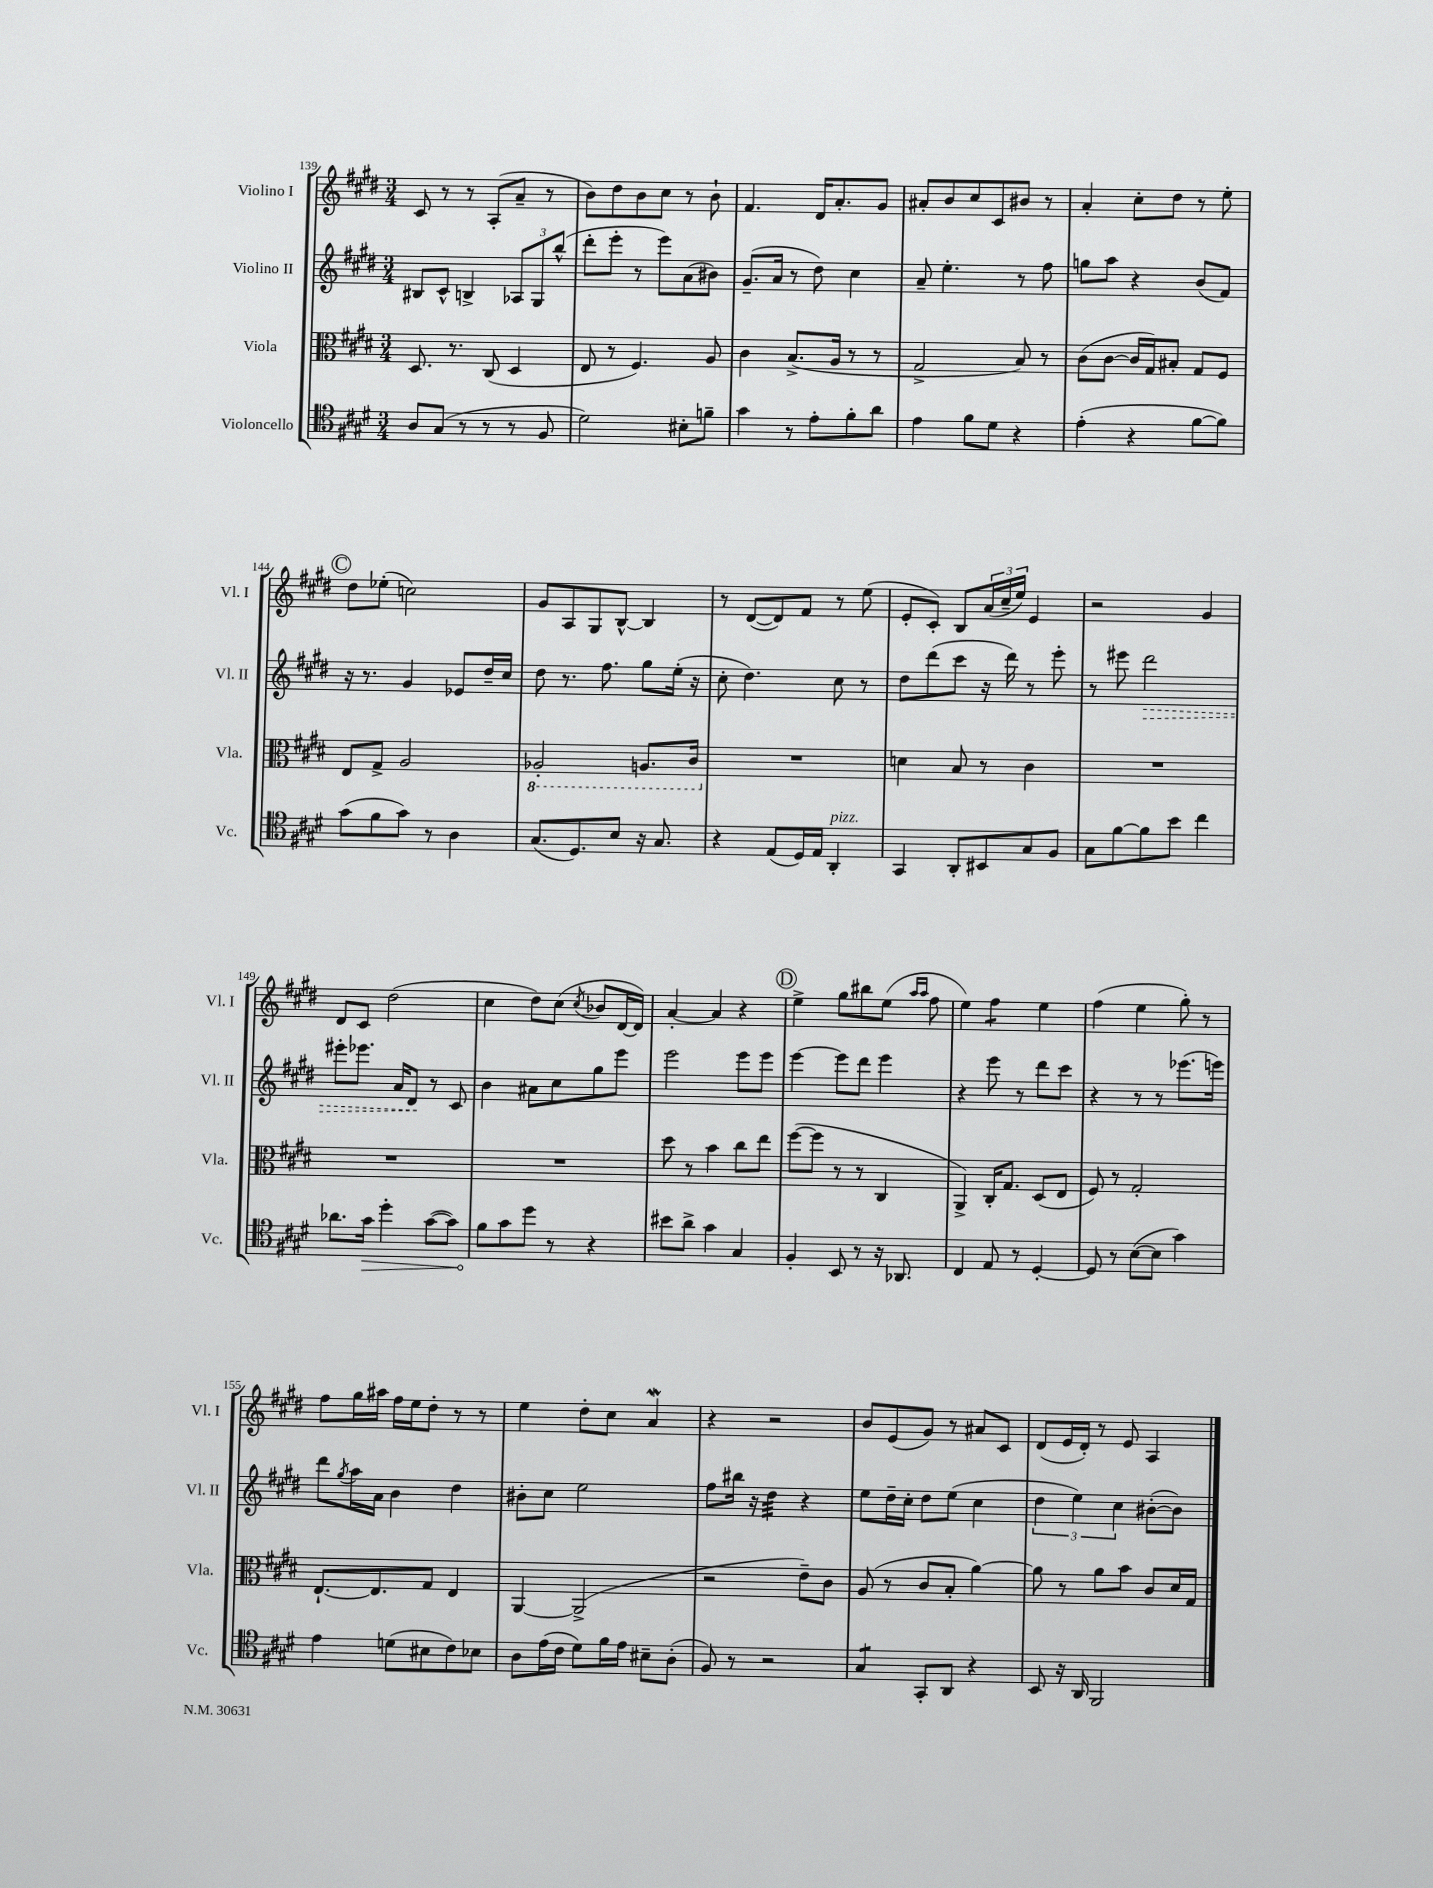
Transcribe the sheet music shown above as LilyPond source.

<<
\new StaffGroup <<
\new Staff = "s0" \with { instrumentName = "Violino I" shortInstrumentName = "Vl. I" } {
    \clef treble \key e \major \numericTimeSignature \time 3/4
    cis'8 r8 r8 a8-.( a'8-- r8 |
    b'8) dis''8 b'8 cis''8 r8 b'8-! |
    fis'4. dis'16 a'8.-. gis'8 |
    ais'8-. b'8 cis''8 cis'8 bis'8 r8 |
    a'4-. cis''8-. dis''8 r8 e''8-. |
    \mark \markup { \circle "C" } dis''8 ees''8-.( c''2) |
    gis'8 a8 gis8 b8~-^ b4 |
    r8 dis'8~( dis'8) fis'8 r8 e''8( |
    e'8-. cis'8-.) b8 \tuplet 3/2 { a'16( cis''16-- e''16) } e'4 |
    r2 gis'4 |
    dis'8 cis'8 dis''2( |
    cis''4 dis''8) cis''8( \acciaccatura { cis''8 } bes'8 dis'16~ dis'16) |
    a'4~-. a'4 r4 |
    \mark \markup { \circle "D" } e''4-> gis''8 bis''8 e''8( \grace { a''16 a''16 } fis''8 |
    e''4) fis''4:8 e''4 |
    fis''4( e''4 gis''8-.) r8 |
    fis''8 gis''16 ais''16 fis''16 e''16 dis''8-. r8 r8 |
    e''4 dis''8-. cis''8 a'4\mordent |
    r4 r2 |
    b'8 e'8( gis'8) r8 ais'8 cis'8 |
    dis'8( e'16 dis'16-.) r8 e'8 a4 \bar "|." |
}
\new Staff = "s1" \with { instrumentName = "Violino II" shortInstrumentName = "Vl. II" } {
    \clef treble \key e \major \numericTimeSignature \time 3/4
    bis8 cis'8-^ b4-> \tuplet 3/2 { aes8 gis8 b''8-^( } |
    dis'''8-. e'''8-. r8 e'''8) a'8( bis'8) |
    gis'8.--( a'16 r8 dis''8) cis''4 |
    a'8-- e''4.-. r8 fis''8 |
    g''8 a''8 r4 b'8( fis'8) |
    \mark \markup { \circle "C" } r16 r8. gis'4 ees'8 dis''16-- cis''16 |
    dis''8 r8. fis''8. gis''8 e''16-.( r16 |
    cis''8-. dis''4.) cis''8 r8 |
    dis''8 dis'''8( cis'''8 r16 dis'''16) r8 e'''8-. |
    r8 eis'''8 \once \override Hairpin.style = #'dashed-line dis'''2\> |
    eis'''8-. ees'''8. a'16 dis'8\! r8 cis'8 |
    b'4 ais'8 cis''8 gis''8 e'''8 |
    e'''2 e'''8 e'''8 |
    \mark \markup { \circle "D" } e'''4~ e'''8 dis'''8 e'''4 |
    r4 e'''8 r8 dis'''8 cis'''8 |
    r4 r8 r8 ees'''8.( e'''16) |
    dis'''8 \acciaccatura { gis''8 } a''16 a'16 b'4 dis''4 |
    bis'8-. cis''8 e''2 |
    fis''8 bis''16 r16 dis''4:32 r4 |
    e''8 dis''16-- cis''16-. dis''8 e''8( cis''4 |
    \tuplet 3/2 { dis''4 e''4) cis''4 } bis'8~-.( bis'8) \bar "|." |
}
\new Staff = "s2" \with { instrumentName = "Viola" shortInstrumentName = "Vla." } {
    \clef alto \key e \major \numericTimeSignature \time 3/4
    dis8. r8. cis8( dis4 |
    e8 r8 fis4.) a8 |
    cis'4 b8.->( a16 r8 r8 |
    gis2-> b8) r8 |
    cis'8( cis'8~ cis'16 gis16) bis8-. gis8 fis8 |
    \mark \markup { \circle "C" } e8 gis8-> a2 |
    \ottava #-1 aes,2-. a,8. cis16 \ottava #0 |
    R2. |
    d'4 b8 r8 cis'4 |
    R2. |
    R2. |
    R2. |
    dis''8 r8 b'4 cis''8 e''8 |
    \mark \markup { \circle "D" } fis''8~( fis''8 r8 r8 cis4 |
    a,4->) cis16-. gis8. dis8( e8 |
    fis8) r8 gis2-. |
    e8.~-! e8. gis8 e4 |
    a,4~ a,2->( |
    r2 e'8--) cis'8 |
    a8( r8 cis'8 b8-. a'4~) |
    a'8 r8 a'8 b'8 cis'8 dis'16 gis16 \bar "|." |
}
\new Staff = "s3" \with { instrumentName = "Violoncello" shortInstrumentName = "Vc." } {
    \clef tenor \key e \major \numericTimeSignature \time 3/4
    a8 gis8( r8 r8 r8 fis8 |
    dis'2) bis8-. f'8-- |
    gis'4 r8 e'8-. fis'8-. a'8 |
    e'4 fis'8 dis'8 r4 |
    e'4-.( r4 fis'8~ fis'8) |
    \mark \markup { \circle "C" } gis'8( fis'8 gis'8) r8 a4 |
    gis8.( dis8.) b8 r16 gis8. |
    r4 e8( dis16) e16 a,4-.^\markup { \italic "pizz." } |
    gis,4 a,8-. bis,8 gis8 fis8 |
    gis8 fis'8~ fis'8 b'8 cis''4 |
    aes'8. \once \override Hairpin.circled-tip = ##t gis'16\> dis''4-. gis'8~( gis'8) |
    fis'8\! gis'8 dis''8 r8 r4 |
    bis'8 a'8-> gis'4 gis4 |
    \mark \markup { \circle "D" } fis4-. b,8 r8 r16 aes,8. |
    cis4 e8 r8 dis4~-. |
    dis8 r8 b8~( b8 gis'4) |
    e'4 d'8( bis8 cis'8) bes8 |
    a8 e'16( cis'16 dis'8) fis'16 e'16 bis8-- a8-.( |
    fis8) r8 r2 |
    gis4:8 gis,8-. a,8 r4 |
    b,8 r16 a,16 fis,2 \bar "|." |
}
>>
>>
\layout { \context { \Score currentBarNumber = #139 } }
